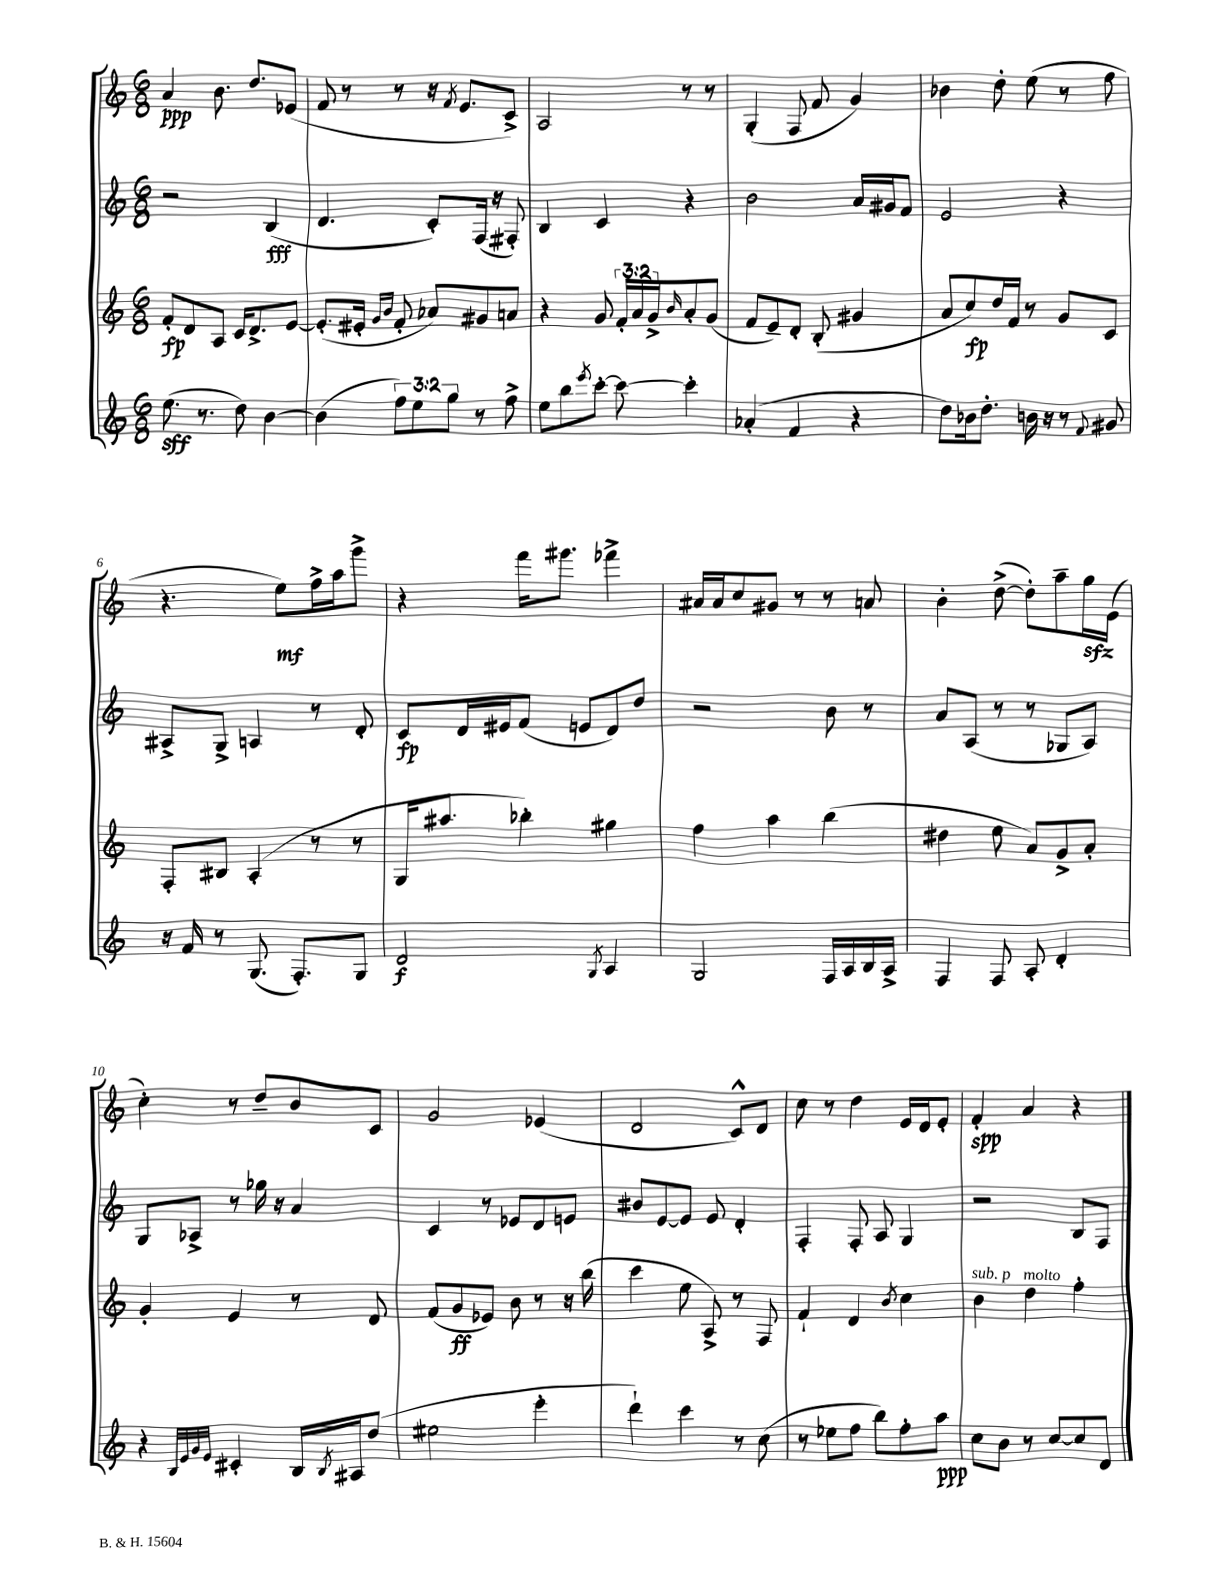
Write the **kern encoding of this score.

**kern	**dynam	**kern	**dynam	**kern	**dynam	**kern	**dynam
*part4	*part4	*part3	*part3	*part2	*part2	*part1	*part1
*staff4	*staff4	*staff3	*staff3	*staff2	*staff2	*staff1	*staff1
*clefG2	*	*clefG2	*	*clefG2	*	*clefG2	*
*k[]	*	*k[]	*	*k[]	*	*k[]	*
*M6/8	*	*M6/8	*	*M6/8	*	*M6/8	*
=1	=1	=1	=1	=1	=1	=1	=1
(8.ee\	sff	8f'/L	fp	2r	.	4a/	ppp
.	.	8d/	.	.	.	.	.
8.r	.	.	.	.	.	.	.
.	.	8A/J	.	.	.	8.b\	.
8dd\)	.	16c/KL	.	.	.	.	.
.	.	8.d^/	.	.	.	8.dd/L	.
[4b\	.	.	.	(4B/	fff	.	.
.	.	[8e/J	.	.	.	(8e-X/J	.
=2	=2	=2	=2	=2	=2	=2	=2
(4b\]	.	(8.e'/L]	.	4.d/	.	8f/	.
.	.	.	.	.	.	8r	.
.	.	16e#X'/Jk	.	.	.	.	.
.	.	16qqg/LL	.	.	.	.	.
.	.	16qqb/JJ	.	.	.	.	.
12ff\L)	.	8f'/	.	.	.	8r	.
12ee\	.	.	.	.	.	.	.
.	.	8a-X/L)	.	8c'/L)	.	16r	.
12gg\J	.	.	.	.	.	.	.
.	.	.	.	.	.	8qf/	.
.	.	.	.	.	.	8.e/L	.
8r	.	8g#X/	.	(16F/Jk	.	.	.
.	.	.	.	16r	.	.	.
8ff^\	.	8an/J	.	8F#X'/)	.	8c^/J)	.
=3	=3	=3	=3	=3	=3	=3	=3
8ee\L	.	4r	.	4B/	.	2A/	.
8bb\	.	.	.	.	.	.	.
8qeee/	.	.	.	.	.	.	.
[8ccc'\J	.	8g/	.	4c/	.	.	.
8ccc\_	.	24f'/LL	.	.	.	.	.
.	.	24a/	.	.	.	.	.
.	.	24g^/J	.	.	.	.	.
.	.	16qqb/	.	.	.	.	.
4ccc'\]	.	8a'/	.	4r	.	8r	.
.	.	(8g/J	.	.	.	8r	.
=4	=4	=4	=4	=4	=4	=4	=4
(4a-X'/	.	8f/L	.	2b\	.	(4G'/	.
.	.	8e~/)	.	.	.	.	.
4f/	.	8d'/J	.	.	.	8F/	.
.	.	(8B'/	.	.	.	8f/	.
4r	.	4g#X/	.	16a/LL	.	4g/)	.
.	.	.	.	16g#X/J	.	.	.
.	.	.	.	8f/J	.	.	.
=5	=5	=5	=5	=5	=5	=5	=5
8dd\L)	.	8a/L	.	2e/	.	4b-X\	.
16b-X\k	.	8cc/)	fp	.	.	.	.
8.dd'\J	.	.	.	.	.	.	.
.	.	16dd/L	.	.	.	8dd'\	.
.	.	16f/JJ	.	.	.	.	.
16bn\	.	8r	.	.	.	(8ee\	.
16r	.	.	.	.	.	.	.
8r	.	8g/L	.	4r	.	8r	.
8qqf/	.	.	.	.	.	.	.
8g#X/	.	8c/J	.	.	.	8ff\	.
!!LO:LB:g=z
=6	=6	=6	=6	=6	=6	=6	=6
16r	.	8F'/L	.	8A#X^/L	.	4.r	.
16f/	.	.	.	.	.	.	.
8r	.	8B#X/J	.	8G^/J	.	.	.
(8.G/	.	(4A'/	.	4An/	.	.	.
.	.	.	.	.	.	8ee\L)	mf
8.F'/L)	.	.	.	.	.	.	.
.	.	8r	.	8r	.	16ff^\L	.
.	.	.	.	.	.	16aa\J	.
8G/J	.	8r	.	8d'/	.	8ggg^\J	.
=7	=7	=7	=7	=7	=7	=7	=7
2d/	f	16G/KL	.	8c/L	fp	4r	.
.	.	8.aa#X/J	.	.	.	.	.
.	.	.	.	16d/L	.	.	.
.	.	.	.	16e#X/J	.	.	.
.	.	4bb-X'\)	.	(8f/J	.	16fff\KL	.
.	.	.	.	.	.	8.ggg#X\J	.
.	.	.	.	8en/L	.	.	.
8qG/	.	.	.	.	.	.	.
4A/	.	4gg#X\	.	8d/)	.	4fff-X^\	.
.	.	.	.	8dd/J	.	.	.
=8	=8	=8	=8	=8	=8	=8	=8
2G/	.	4ff\	.	2r	.	16a#X/LL	.
.	.	.	.	.	.	16a#/J	.
.	.	.	.	.	.	8cc/	.
.	.	4aa\	.	.	.	8g#X/J	.
.	.	.	.	.	.	8r	.
16F/LL	.	(4bb\	.	8b\	.	8r	.
16A/	.	.	.	.	.	.	.
16B/	.	.	.	8r	.	8an/	.
16A^/JJ	.	.	.	.	.	.	.
=9	=9	=9	=9	=9	=9	=9	=9
4F/	.	4dd#X\	.	8a/L	.	4b'\	.
.	.	.	.	(8A/J	.	.	.
8F/	.	8ee\	.	8r	.	([8dd^\	.
8A'/	.	8a/L)	.	8r	.	8dd'\L])	.
4d'/	.	8g^/	.	8G-X/L	.	8aa~\	.
.	.	8a'/J	.	8A/J)	.	16ggzz\L	.
.	.	.	.	.	.	(16e\JJ	.
!!LO:LB:g=z
=10	=10	=10	=10	=10	=10	=10	=10
4r	.	4g'/	.	8G/L	.	4cc'\)	.
.	.	.	.	8A-X^/J	.	.	.
32qqB/LLL	.	.	.	.	.	.	.
32qqe/	.	.	.	.	.	.	.
32qqg/	.	.	.	.	.	.	.
32qqe/JJJ	.	.	.	.	.	.	.
4c#X'/	.	4e/	.	8r	.	8r	.
.	.	.	.	16gg-X\	.	8dd~/L	.
.	.	.	.	16r	.	.	.
16B/LL	.	8r	.	4a/	.	8b/	.
8qB/	.	.	.	.	.	.	.
16A#X/J	.	.	.	.	.	.	.
(8dd/J	.	8d/	.	.	.	8c/J	.
=11	=11	=11	=11	=11	=11	=11	=11
2ee#X\	.	(8f/L	.	4c/	.	2g/	.
.	.	8g/	ff	.	.	.	.
.	.	8e-X/J)	.	8r	.	.	.
.	.	8b\	.	8e-X/L	.	.	.
4eee'\	.	8r	.	8d/	.	(4e-X/	.
.	.	16r	.	8en/J	.	.	.
.	.	(16bb\	.	.	.	.	.
=12	=12	=12	=12	=12	=12	=12	=12
4ddd`\)	.	4ccc\	.	8b#X/L	.	2d/	.
.	.	.	.	[8e/	.	.	.
4ccc\	.	8ee\	.	8e/J]	.	.	.
.	.	8A^/)	.	8e/	.	.	.
8r	.	8r	.	4d'/	.	8c^^/L)	.
(8cc\	.	8F/	.	.	.	8d/J	.
=13	=13	=13	=13	=13	=13	=13	=13
8r	.	4f`/	.	4F'/	.	8cc\	.
8ee-X\L	.	.	.	.	.	8r	.
8ff\J	.	4d/	.	8F'/	.	4dd\	.
8bb\L)	.	.	.	8A/	.	.	.
.	.	8qb/	.	.	.	.	.
8ff'\	.	4cc\	.	4G/	.	16e/LL	.
.	.	.	.	.	.	16d/J	.
8aa\J	ppp	.	.	.	.	8e'/J	.
=14	=14	=14	=14	=14	=14	=14	=14
!	!	!LO:TX:a:i:t=sub. p	!	!	!	!	!
8cc\L	.	4b\	.	2r	.	4f'/	spp
8b\J	.	.	.	.	.	.	.
!	!	!LO:TX:a:i:t=molto	!	!	!	!	!
8r	.	4dd\	.	.	.	4a/	.
[8cc/L	.	.	.	.	.	.	.
8cc/]	.	4ff'\	.	8B/L	.	4r	.
8d/J	.	.	.	8F/J	.	.	.
==	==	==	==	==	==	==	==
*-	*-	*-	*-	*-	*-	*-	*-
